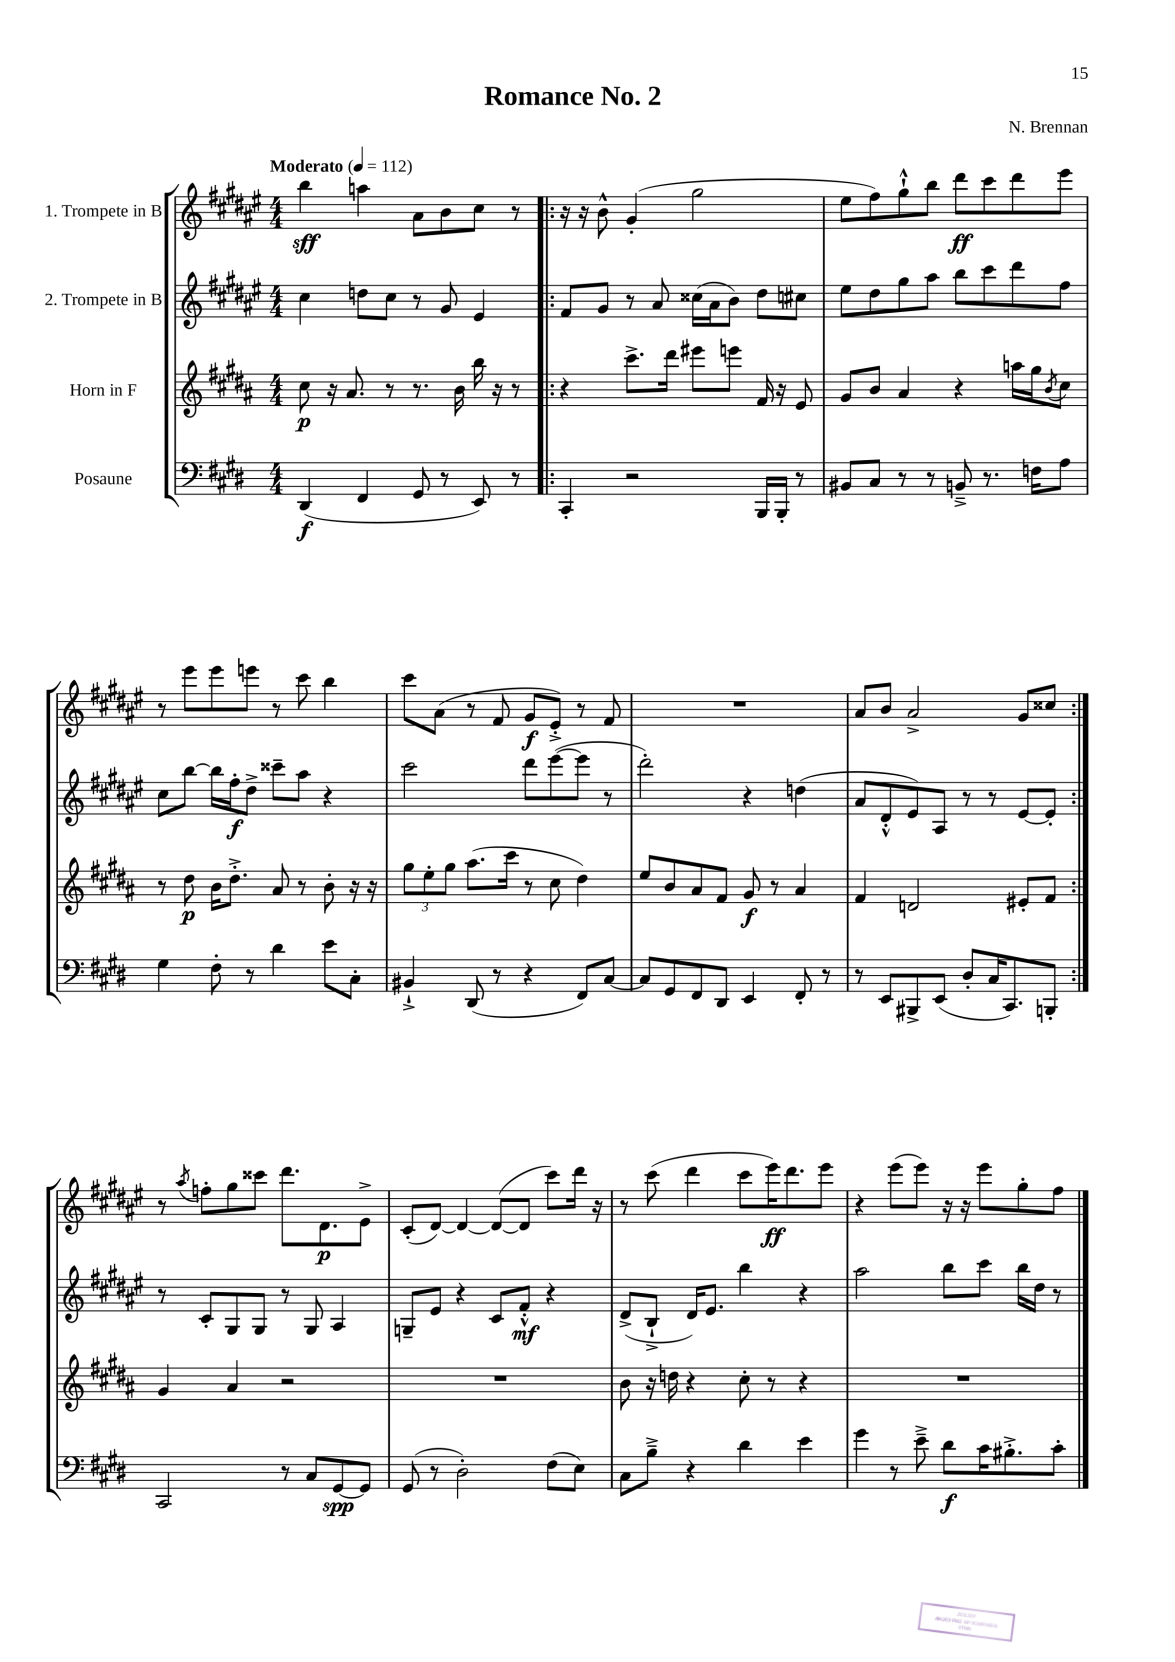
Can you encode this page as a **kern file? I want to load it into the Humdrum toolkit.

**kern	**dynam	**kern	**dynam	**kern	**dynam	**kern	**dynam
*part4	*part4	*part3	*part3	*part2	*part2	*part1	*part1
*staff4	*staff4	*staff3	*staff3	*staff2	*staff2	*staff1	*staff1
*I"Posaune	*	*I"Horn in F	*	*I"2. Trompete in B	*	*I"1. Trompete in B	*
*clefF4	*	*clefG2	*	*clefG2	*	*clefG2	*
*k[f#c#g#d#]	*	*k[f#c#g#d#a#]	*	*k[f#c#g#d#a#e#]	*	*k[f#c#g#d#a#e#]	*
*M4/4	*	*M4/4	*	*M4/4	*	*M4/4	*
*MM112	*	*MM112	*	*MM112	*	*MM112	*
=1	=1	=1	=1	=1	=1	=1	=1
!	!	!	!	!	!	!LO:TX:a:B:t=Moderato	!
(4DD#/	f	8cc#\	p	4cc#\	.	4bb\	sff
.	.	16r	.	.	.	.	.
.	.	8.a#/	.	.	.	.	.
4FF#/	.	.	.	8ddn\L	.	4aan\	.
.	.	8r	.	8cc#\J	.	.	.
8GG#/	.	8.r	.	8r	.	8a#\L	.
8r	.	.	.	8g#/	.	8b\	.
.	.	16b\	.	.	.	.	.
8EE/)	.	16bb\	.	4e#/	.	8cc#\J	.
.	.	16r	.	.	.	.	.
8r	.	8r	.	.	.	8r	.
=2!|:	=2!|:	=2!|:	=2!|:	=2!|:	=2!|:	=2!|:	=2!|:
4CC#'/	.	4r	.	8f#/L	.	16r	.
.	.	.	.	.	.	16r	.
.	.	.	.	8g#/J	.	8b^^\	.
2r	.	8.ccc#^\L	.	8r	.	(4g#'/	.
.	.	.	.	8a#/	.	.	.
.	.	16ddd#\Jk	.	.	.	.	.
.	.	8eee#X\L	.	(16cc##X\LL	.	2gg#\	.
.	.	.	.	16a#\J	.	.	.
.	.	8eeen\J	.	8b\J)	.	.	.
16BBB/LL	.	16f#/	.	8dd#\L	.	.	.
16BBB'/JJ	.	16r	.	.	.	.	.
8r	.	8e/	.	8cc#X\J	.	.	.
=3	=3	=3	=3	=3	=3	=3	=3
8BB#X/L	.	8g#/L	.	8ee#\L	.	8ee#\L	.
8C#/J	.	8b/J	.	8dd#\	.	8ff#\)	.
8r	.	4a#/	.	8gg#\	.	8gg#`^^\	.
8r	.	.	.	8aa#\J	.	8bb\J	.
8BBn~^/	.	4r	.	8bb\L	.	8ddd#\L	ff
8.r	.	.	.	8ccc#\	.	8ccc#\	.
.	.	16aan\LL	.	8ddd#\	.	8ddd#\	.
16Fn\KL	.	16gg#\J	.	.	.	.	.
.	.	8qb/	.	.	.	.	.
8A\J	.	8cc#\J	.	8ff#\J	.	8eee#\J	.
!!LO:LB:g=z
=4	=4	=4	=4	=4	=4	=4	=4
4G#\	.	8r	.	8cc#\L	.	8r	.
.	.	8dd#\	p	[8bb\J	.	8eee#\L	.
8F#'\	.	16b\KL	.	16bb\LL]	.	8eee#\	.
.	.	8.dd#'^\J	.	16ff#'\J	f	.	.
8r	.	.	.	8dd#^\J	.	8eeen\J	.
4d#\	.	8a#/	.	8ccc##X~\L	.	8r	.
.	.	8r	.	8aa#\J	.	8ccc#\	.
8e\L	.	8b'\	.	4r	.	4bb\	.
8C#'\J	.	16r	.	.	.	.	.
.	.	16r	.	.	.	.	.
=5	=5	=5	=5	=5	=5	=5	=5
4BB#X`^/	.	12gg#\L	.	2ccc#\	.	8ccc#\L	.
.	.	12ee'\	.	.	.	.	.
.	.	.	.	.	.	(8a#\J	.
.	.	12gg#\J	.	.	.	.	.
(8DD#/	.	(8.aa#\L	.	.	.	8r	.
8r	.	.	.	.	.	8f#/	.
.	.	16ccc#\Jk	.	.	.	.	.
4r	.	8r	.	8ddd#\L	.	8g#/L	f
.	.	8cc#\	.	([8eee#\	.	8e#'^/J)	.
8FF#/L)	.	4dd#\)	.	8eee#\J]	.	8r	.
[8C#/J	.	.	.	8r	.	8f#/	.
=6	=6	=6	=6	=6	=6	=6	=6
8C#/L]	.	8ee/L	.	2ddd#'\)	.	1r	.
8GG#/	.	8b/	.	.	.	.	.
8FF#/	.	8a#/	.	.	.	.	.
8DD#/J	.	8f#/J	.	.	.	.	.
4EE/	.	8g#/	f	4r	.	.	.
.	.	8r	.	.	.	.	.
8FF#'/	.	4a#/	.	(4ddn\	.	.	.
8r	.	.	.	.	.	.	.
=7	=7	=7	=7	=7	=7	=7	=7
8r	.	4f#/	.	8a#/L	.	8a#/L	.
8EE/L	.	.	.	8d#'^^/	.	8b/J	.
8BBB#X^/	.	2dn/	.	8e#/)	.	2a#^/	.
(8EE/J	.	.	.	8A#/J	.	.	.
8D#'/L	.	.	.	8r	.	.	.
16C#/K	.	.	.	8r	.	.	.
8.CC#/)	.	.	.	.	.	.	.
.	.	8e#X'/L	.	[8e#/L	.	8g#/L	.
8BBBn'/J	.	8f#/J	.	8e#'/J]	.	8cc##X/J	.
!!LO:LB:g=z
=8:|!	=8:|!	=8:|!	=8:|!	=8:|!	=8:|!	=8:|!	=8:|!
2CC#/	.	4g#/	.	8r	.	8r	.
.	.	.	.	.	.	8qaa#/	.
.	.	.	.	8c#'/L	.	8ffn'\L	.
.	.	4a#/	.	8G#/	.	8gg#\	.
.	.	.	.	8G#/J	.	8ccc##X\J	.
8r	.	2r	.	8r	.	8.ddd#\L	.
8C#/L	.	.	.	8G#/	.	.	.
.	.	.	.	.	.	8.d#\	p
[8GG#/	spp	.	.	4A#/	.	.	.
8GG#/J]	.	.	.	.	.	8e#^\J	.
=9	=9	=9	=9	=9	=9	=9	=9
(8GG#/	.	1r	.	8Gn~/L	.	(8c#'/L	.
8r	.	.	.	8e#/J	.	[8d#/J)	.
2D#'\)	.	.	.	4r	.	4d#/_	.
.	.	.	.	8c#/L	.	(8d#/L_	.
.	.	.	.	8f#'^^/J	mf	8d#/J]	.
(8F#\L	.	.	.	4r	.	8ccc#\L)	.
8E\J)	.	.	.	.	.	16ddd#\Jk	.
.	.	.	.	.	.	16r	.
=10	=10	=10	=10	=10	=10	=10	=10
8C#\L	.	8b\	.	(8d#^/L	.	8r	.
8B~^\J	.	16r	.	8B`^/J	.	(8ccc#\	.
.	.	16ddn\	.	.	.	.	.
4r	.	4r	.	16d#/KL)	.	4ddd#\	.
.	.	.	.	8.e#/J	.	.	.
4d#\	.	8cc#'\	.	4bb\	.	8ccc#\L	.
.	.	8r	.	.	.	16eee#\K)	ff
.	.	.	.	.	.	8.ddd#\	.
4e\	.	4r	.	4r	.	.	.
.	.	.	.	.	.	8eee#\J	.
=11	=11	=11	=11	=11	=11	=11	=11
4g#\	.	1r	.	2aa#\	.	4r	.
8r	.	.	.	.	.	(8eee#\L	.
8e~^\	.	.	.	.	.	8eee#\J)	.
8d#\L	f	.	.	8bb\L	.	16r	.
.	.	.	.	.	.	16r	.
16c#\K	.	.	.	8ccc#\J	.	8eee#\L	.
8.B#X'^\	.	.	.	.	.	.	.
.	.	.	.	16bb\LL	.	8gg#'\	.
.	.	.	.	16dd#\JJ	.	.	.
8c#'\J	.	.	.	8r	.	8ff#\J	.
==	==	==	==	==	==	==	==
*-	*-	*-	*-	*-	*-	*-	*-
